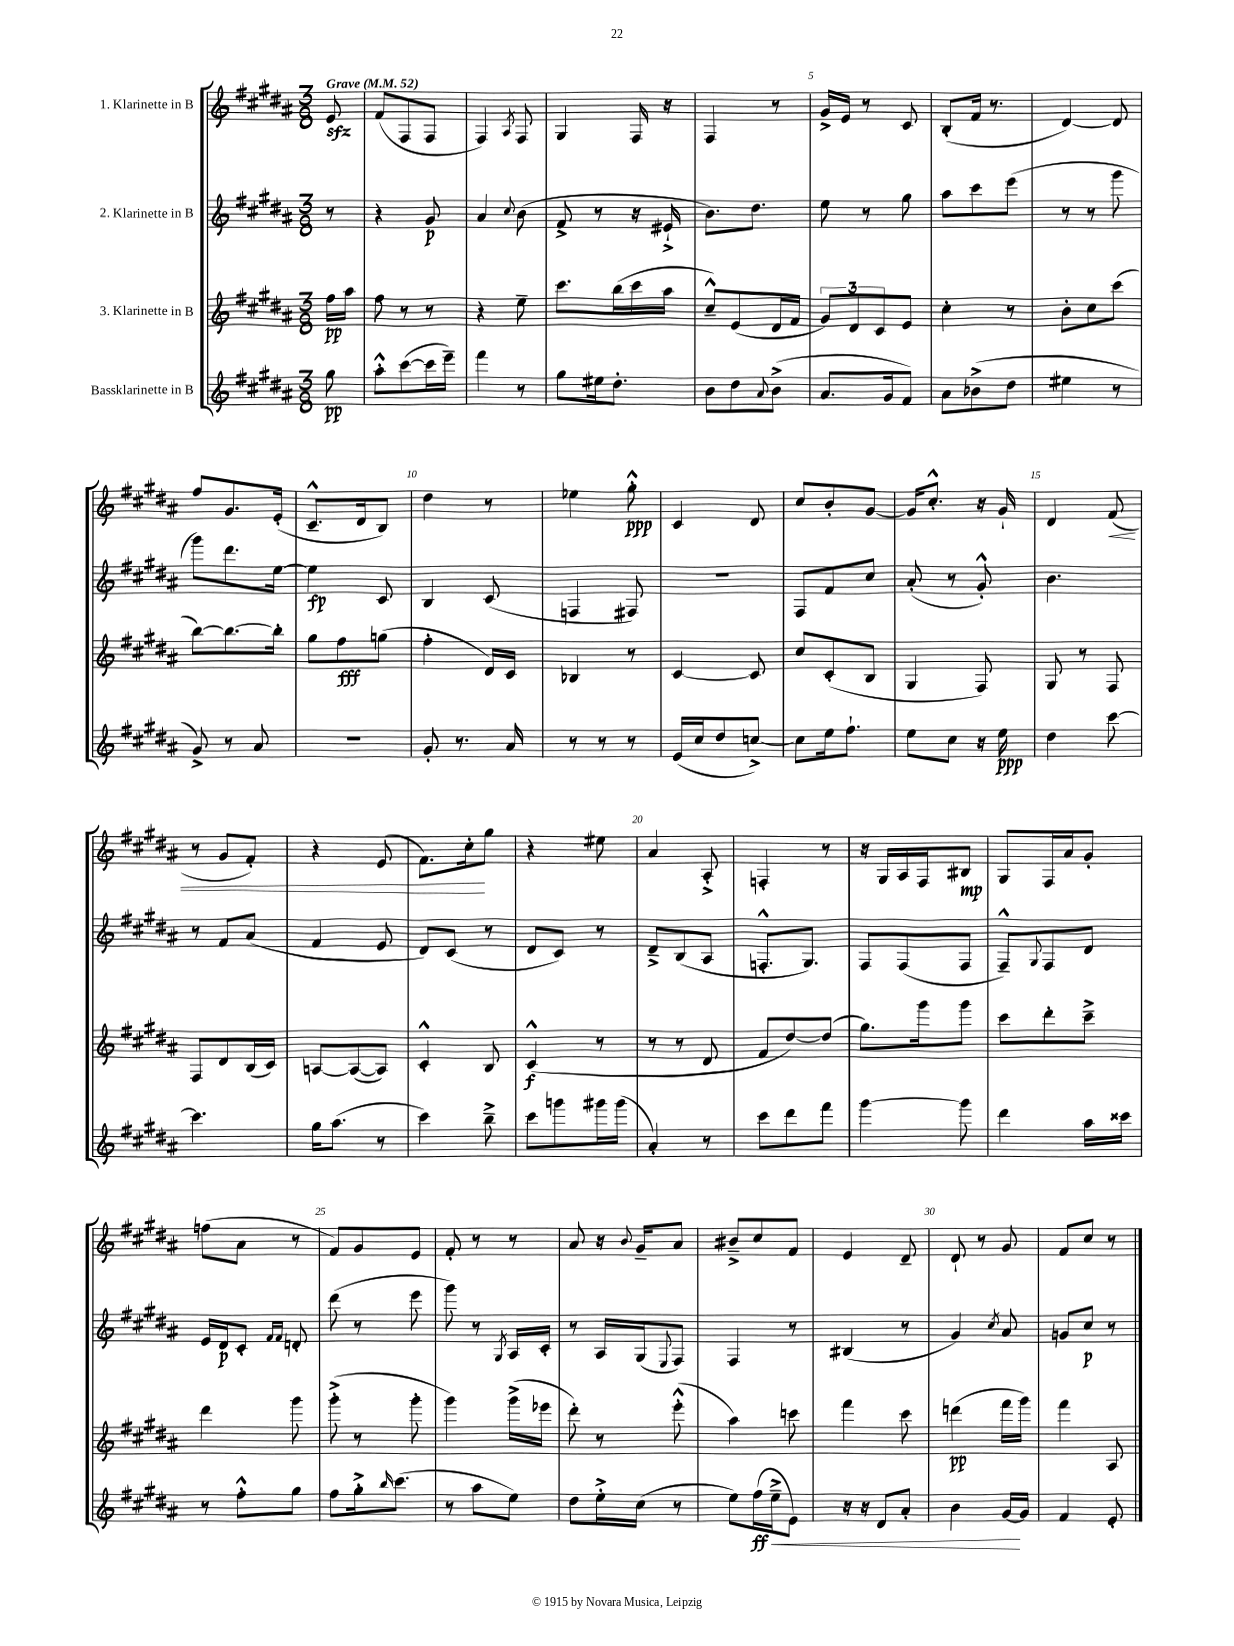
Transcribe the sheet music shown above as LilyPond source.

<<
\new StaffGroup <<
\new Staff = "s0" \with { instrumentName = "1. Klarinette in B" } {
    \clef treble \key b \major \numericTimeSignature \time 3/8 \partial 8 \tempo "Grave" 4 = 52
    e'8\sfz |
    fis'8( fis8 fis8 |
    fis4) \acciaccatura { ais8 } fis8 |
    gis4 fis16 r16 |
    fis4 r8 |
    gis'16-> e'16 r8 cis'8 |
    b8-.( fis'16 r8. |
    dis'4~) dis'8 |
    fis''8 gis'8. e'16-.( |
    cis'8.---^ dis'16 b8) |
    dis''4 r8 |
    ees''4 gis''8-.-^\ppp |
    cis'4 dis'8 |
    cis''8 b'8-. gis'8~ |
    gis'16 cis''8.-.-^ r16 gis'16-! |
    dis'4 fis'8\<( |
    r8 gis'8 fis'8-.) |
    r4 e'8( |
    fis'8.) cis''16-.\! gis''8 |
    r4 eis''8 |
    ais'4 ais8-.-> |
    f4-. r8 |
    r16 gis16 ais16 fis16 bis8\mp |
    gis8 fis16 ais'16 gis'8-. |
    f''8( ais'8 r8 |
    fis'8) gis'8 e'8 |
    fis'8-. r8 r8 |
    ais'8 r16 \appoggiatura { b'8 } gis'16-- ais'8 |
    bis'8---> cis''8 fis'8 |
    e'4 dis'8-- |
    dis'8-! r8 gis'8 |
    fis'8 cis''8 r8 \bar "|." |
}
\new Staff = "s1" \with { instrumentName = "2. Klarinette in B" } {
    \clef treble \key b \major \numericTimeSignature \time 3/8 \partial 8
    r8 |
    r4 gis'8\p |
    ais'4 \appoggiatura { cis''8 } b'8( |
    fis'8-> r8 r16 eis'16-!-> |
    b'8.) dis''8. |
    e''8 r8 gis''8 |
    ais''8 cis'''8 e'''8( |
    r8 r8 gis'''8 |
    gis'''8) dis'''8. e''16~ |
    e''4\fp cis'8 |
    b4 cis'8( |
    f4 fis8) |
    R4. |
    fis8 fis'8 cis''8 |
    ais'8-.( r8 gis'8-.-^) |
    b'4. |
    r8 fis'8 ais'8( |
    fis'4 e'8 |
    dis'8) cis'8( r8 |
    dis'8 cis'8) r8 |
    dis'8---> b8( ais8 |
    f8.-.-^ gis8.) |
    fis8 fis8( fis8 |
    fis8---^) \appoggiatura { gis8 } fis8 dis'8 |
    e'16 dis'16\p cis'8-. \grace { fis'16 fis'16 } d'8-. |
    dis'''8( r8 e'''8 |
    gis'''8) r8 \acciaccatura { gis8 } ais16 cis'16-. |
    r8 ais16 gis16( \appoggiatura { e8 } fis8) |
    fis4 r8 |
    bis4( r8 |
    gis'4) \acciaccatura { cis''8 } ais'8 |
    g'8 cis''8\p r8 \bar "|." |
}
\new Staff = "s2" \with { instrumentName = "3. Klarinette in B" } {
    \clef treble \key b \major \numericTimeSignature \time 3/8 \partial 8
    fis''16\pp ais''16 |
    fis''8 r8 r8 |
    r4 e''8-- |
    cis'''8. b''16( cis'''16 ais''16 |
    cis''8---^) e'8( dis'16 fis'16 |
    \tuplet 3/2 { gis'8) dis'8 cis'8 } e'8 |
    cis''4-. r8 |
    b'8-. cis''8 cis'''8( |
    b''8~) b''8.~ b''16-. |
    gis''8 fis''8\fff g''8( |
    fis''4-. dis'16) cis'16 |
    bes4 r8 |
    cis'4~ cis'8 |
    cis''8 cis'8-.( b8 |
    gis4 fis8) |
    gis8 r8 fis8 |
    fis8 dis'8 b16( cis'16) |
    a8~ a8~( a8) |
    cis'4-.-^ b8 |
    cis'4-^\f( r8 |
    r8 r8 dis'8 |
    fis'8 dis''8~) dis''8( |
    gis''8.) gis'''16 gis'''8 |
    cis'''8 dis'''8-. cis'''8---> |
    dis'''4 gis'''8 |
    gis'''8-.->( r8 gis'''8-. |
    gis'''4) gis'''16->( ees'''16 |
    dis'''8-.) r8 e'''8-.-^( |
    ais''4) c'''8 |
    fis'''4 cis'''8 |
    d'''4\pp( fis'''16 gis'''16) |
    fis'''4 ais8 \bar "|." |
}
\new Staff = "s3" \with { instrumentName = "Bassklarinette in B" } {
    \clef treble \key b \major \numericTimeSignature \time 3/8 \partial 8
    gis''8\pp |
    ais''8-.-^ cis'''8~( cis'''16 e'''16--) |
    fis'''4 r8 |
    gis''8 eis''16 dis''8.-. |
    b'8 dis''8 \appoggiatura { ais'8 } b'8->( |
    ais'8. gis'16 fis'8) |
    ais'8 bes'8->( dis''8 |
    eis''4 r8 |
    gis'8->) r8 ais'8 |
    r4. |
    gis'8-. r8. ais'16 |
    r8 r8 r8 |
    e'16( cis''16 dis''8 c''8~->) |
    c''8 e''16 fis''8.-! |
    e''8 cis''8 r16 e''16\ppp |
    dis''4 cis'''8~ |
    cis'''4. |
    gis''16 ais''8.( r8 |
    cis'''4) b''8---> |
    cis'''8 g'''8 gis'''16 gis'''16( |
    ais'4-.) r8 |
    cis'''8 dis'''8 fis'''8 |
    gis'''4~ gis'''8 |
    dis'''4 ais''16 cisis'''16 |
    r8 fis''8-.-^ gis''8 |
    fis''8 gis''16-.-> \grace { b''16 } cis'''8.( |
    r8 ais''8 e''8) |
    dis''8 e''16-.-> cis''16( r8 |
    e''8) fis''16\ff( e''16--->\< e'8) |
    r16 r16 dis'8 ais'8-. |
    b'4 gis'16~\! gis'16 |
    fis'4 e'8-. \bar "|." |
}
>>
>>
\layout { \context { \Score \override BarNumber.break-visibility = ##(#f #t #t) barNumberVisibility = #(every-nth-bar-number-visible 5) } }
